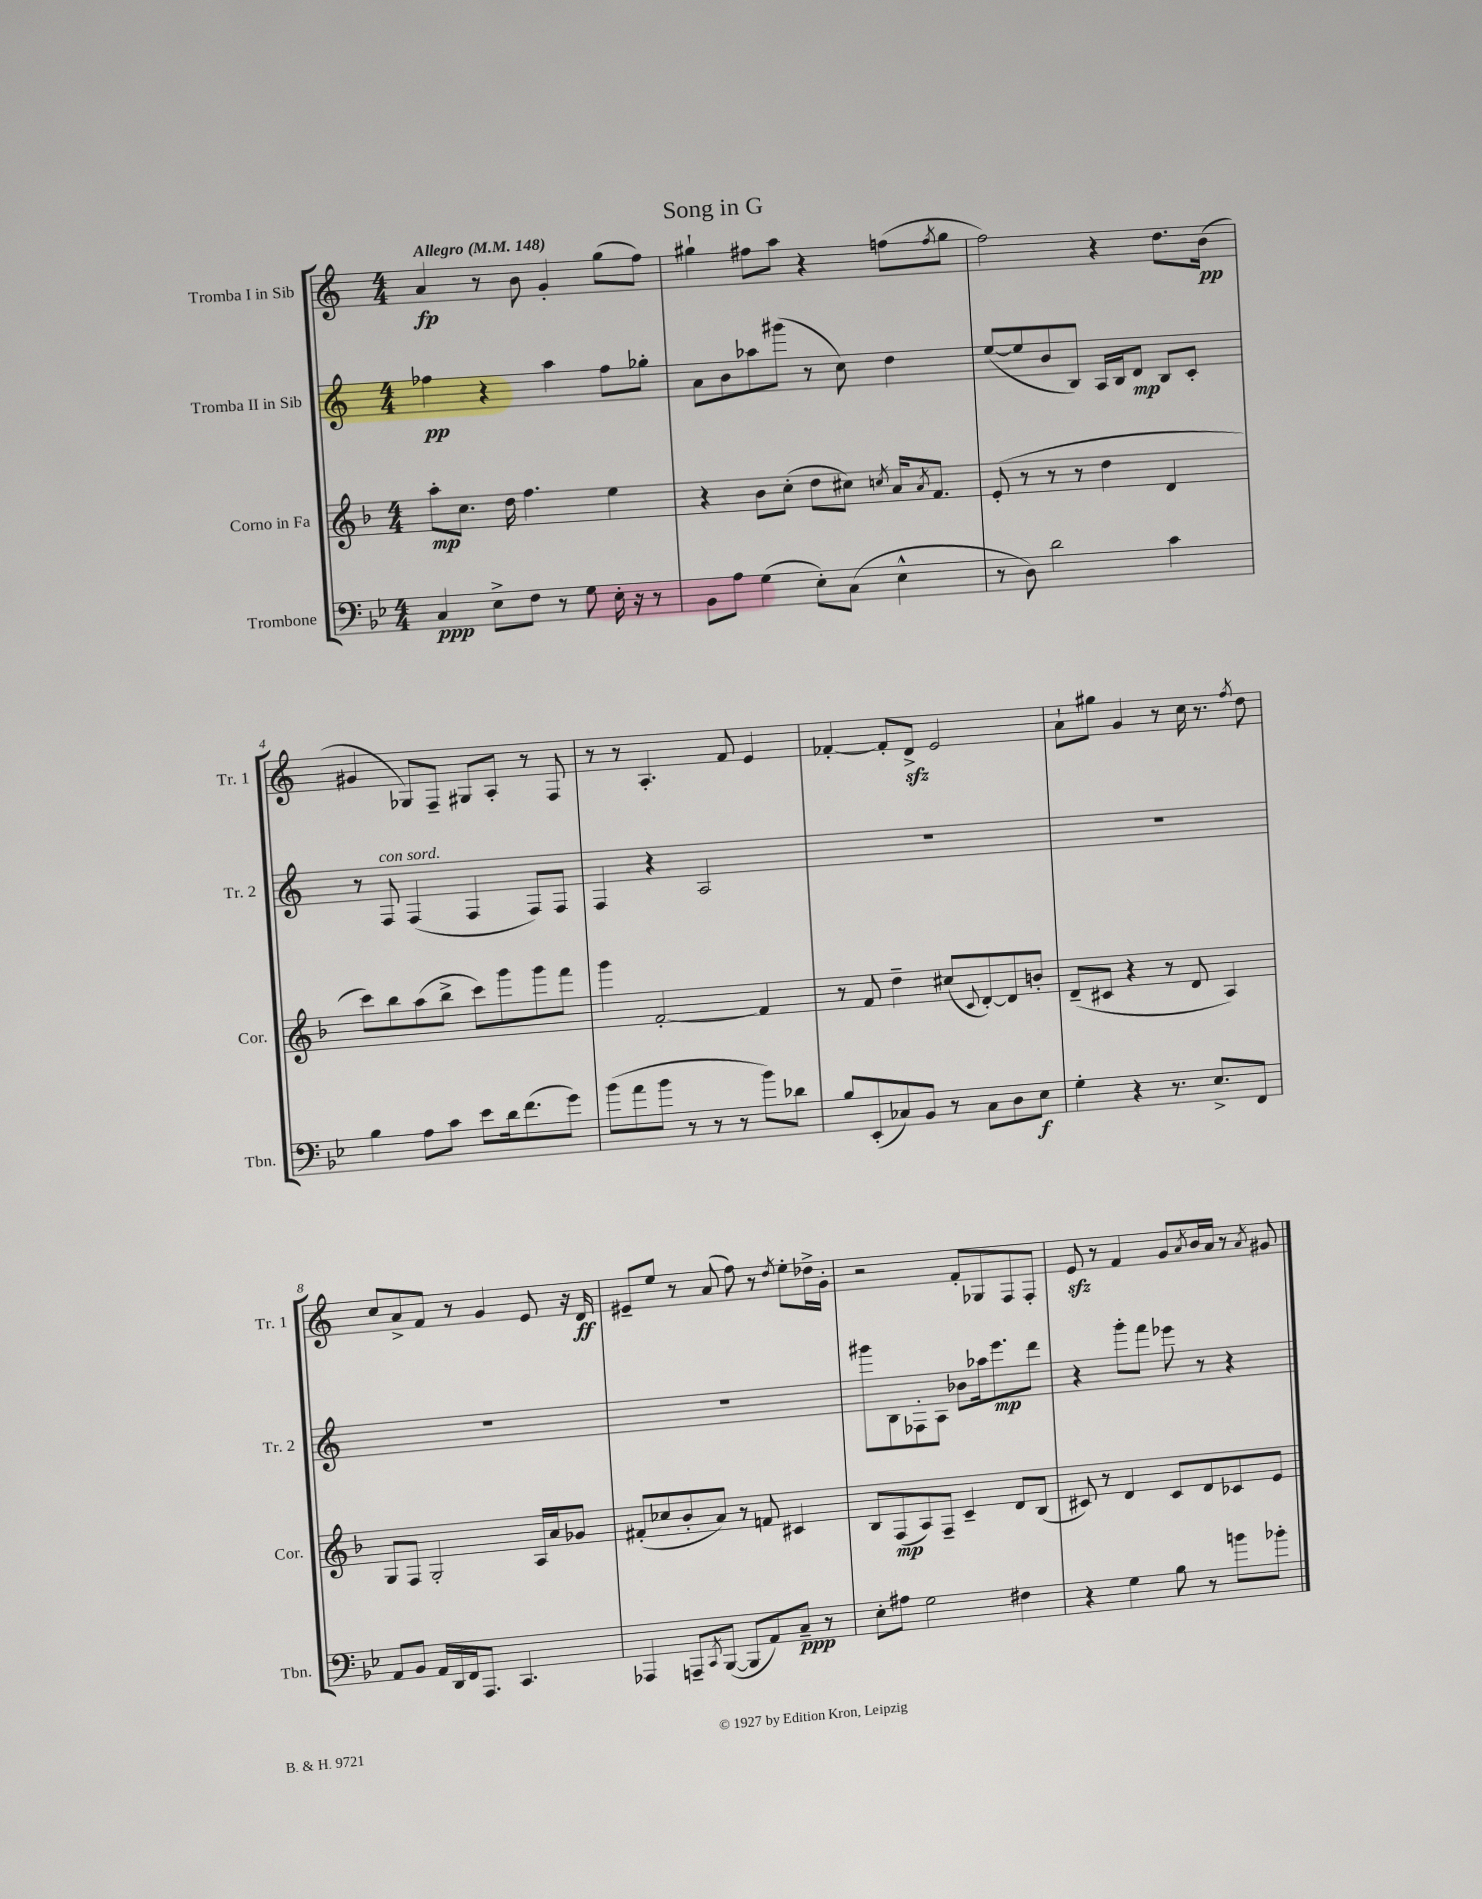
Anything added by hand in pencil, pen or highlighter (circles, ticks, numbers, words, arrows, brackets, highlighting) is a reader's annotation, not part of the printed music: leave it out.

**kern	**kern	**kern	**kern
*staff4	*staff3	*staff2	*staff1
*clefF4	*clefG2	*clefG2	*clefG2
*k[b-e-]	*k[b-]	*k[]	*k[]
*M4/4	*M4/4	*M4/4	*M4/4
*MM148	*MM148	*MM148	*MM148
4C	8aa'	4ff-	4a
.	8.cc	.	.
8E-^	.	4r	8r
.	16dd	.	.
8F	4.ff	.	8b
8r	.	4aa	4g'
8G	.	.	.
16E-'	4ee	8ff-	(8gg
16r	.	.	.
8r	.	8gg-'	8ff)
=	=	=	=
8BB-	4r	8a	4gg#`
8A	.	8b	.
(4G	8b-	8aa-	8ff#
.	(8cc'	(8ggg#	8aa
8E-')	8dd	8r	4r
(8C	8cc#)	8cc)	.
.	8qcc	.	.
4E-^^	16a	4dd	(8ff
.	8qa	.	.
.	8.f	.	.
.	.	.	8qff
.	.	.	8gg#
=	=	=	=
8r	(8e'	([8ee	2ff)
8D)	8r	8ee]	.
2d	8r	8b	.
.	8r	8B)	.
.	4dd	16A	4r
.	.	16B	.
.	.	8d	.
4c	4d	8B	8.dd
.	.	8c'	.
.	.	.	(16b
=	=	=	=
4B-	8ccc)	8r	4g#
.	8bb-	8F	.
8A	(8aa	(4F	8G-)
8c	8bb-^	.	8F~
8e-	8ccc)	4F	8G#
16d	8ggg	.	8A'
(8.f	.	.	.
.	8ggg	8F)	8r
8g)	8fff	8F	8F
=	=	=	=
(8b-	4ggg	4F	8r
8a	.	.	8r
8b-	[2f'	4r	4.A'
8r	.	.	.
8r	.	2A	.
8r	.	.	8f
8b-)	4f]	.	4e
8d-	.	.	.
=	=	=	=
8B-	8r	1r	[4f-'
(8EE-'	8f	.	.
8C-)	4dd~	.	8f-']
8BB-	.	.	8d^
8r	(8cc#	.	2e
.	8qqc	.	.
8C-	[8d')	.	.
8D	8d]	.	.
8E-	8b'	.	.
=	=	=	=
4G'	(8d~	1r	8a`
.	8c#	.	8gg#
4r	4r	.	4g
8.r	8r	.	8r
.	8d	.	16cc
8.E-^	.	.	8.r
.	4A)	.	.
.	.	.	8qff
8FF	.	.	8dd
=	=	=	=
8AA	8G	1r	8cc
8BB-	8F	.	8a^
16AA	2G'	.	8f
16DD	.	.	.
16FF	.	.	8r
8.AAA	.	.	.
.	.	.	4g
4.CC	.	.	.
.	16A	.	8e
.	16a	.	.
.	8g-	.	16r
.	.	.	16d
=	=	=	=
4AAA-	(8f#'	1r	8e#~
.	8cc-	.	8ee
8AAA~	8b-'	.	8r
8qCC	.	.	.
([8BBB-	8a)	.	(8a
8BBB-]	8r	.	8ff)
8AA)	8f	.	8r
.	.	.	8qdd
8C~	4c#	.	8ee'
8r	.	.	16dd-^
.	.	.	16g'
=	=	=	=
8E-'	8B-	8ggg#	2r
8A#	(8F	8B	.
2G	8A)	8F-'	.
.	8F~	8A	.
.	4c~	8b-	8f'
.	.	16aa-	8G-
.	.	8.eee	.
4F#	8d	.	8F
.	(8B-	8ddd	8F'
=	=	=	=
4r	8c#)	4r	8e
.	8r	.	8r
4G	4d	8ggg'	4f
.	.	8fff	.
8B-	8c#	8eee-	8g
.	.	.	8qa
8r	8d	8r	16b
.	.	.	16a
8b	8c-	4r	8r
.	.	.	8qa
8b-'	8e	.	8g#
==	==	==	==
*-	*-	*-	*-
